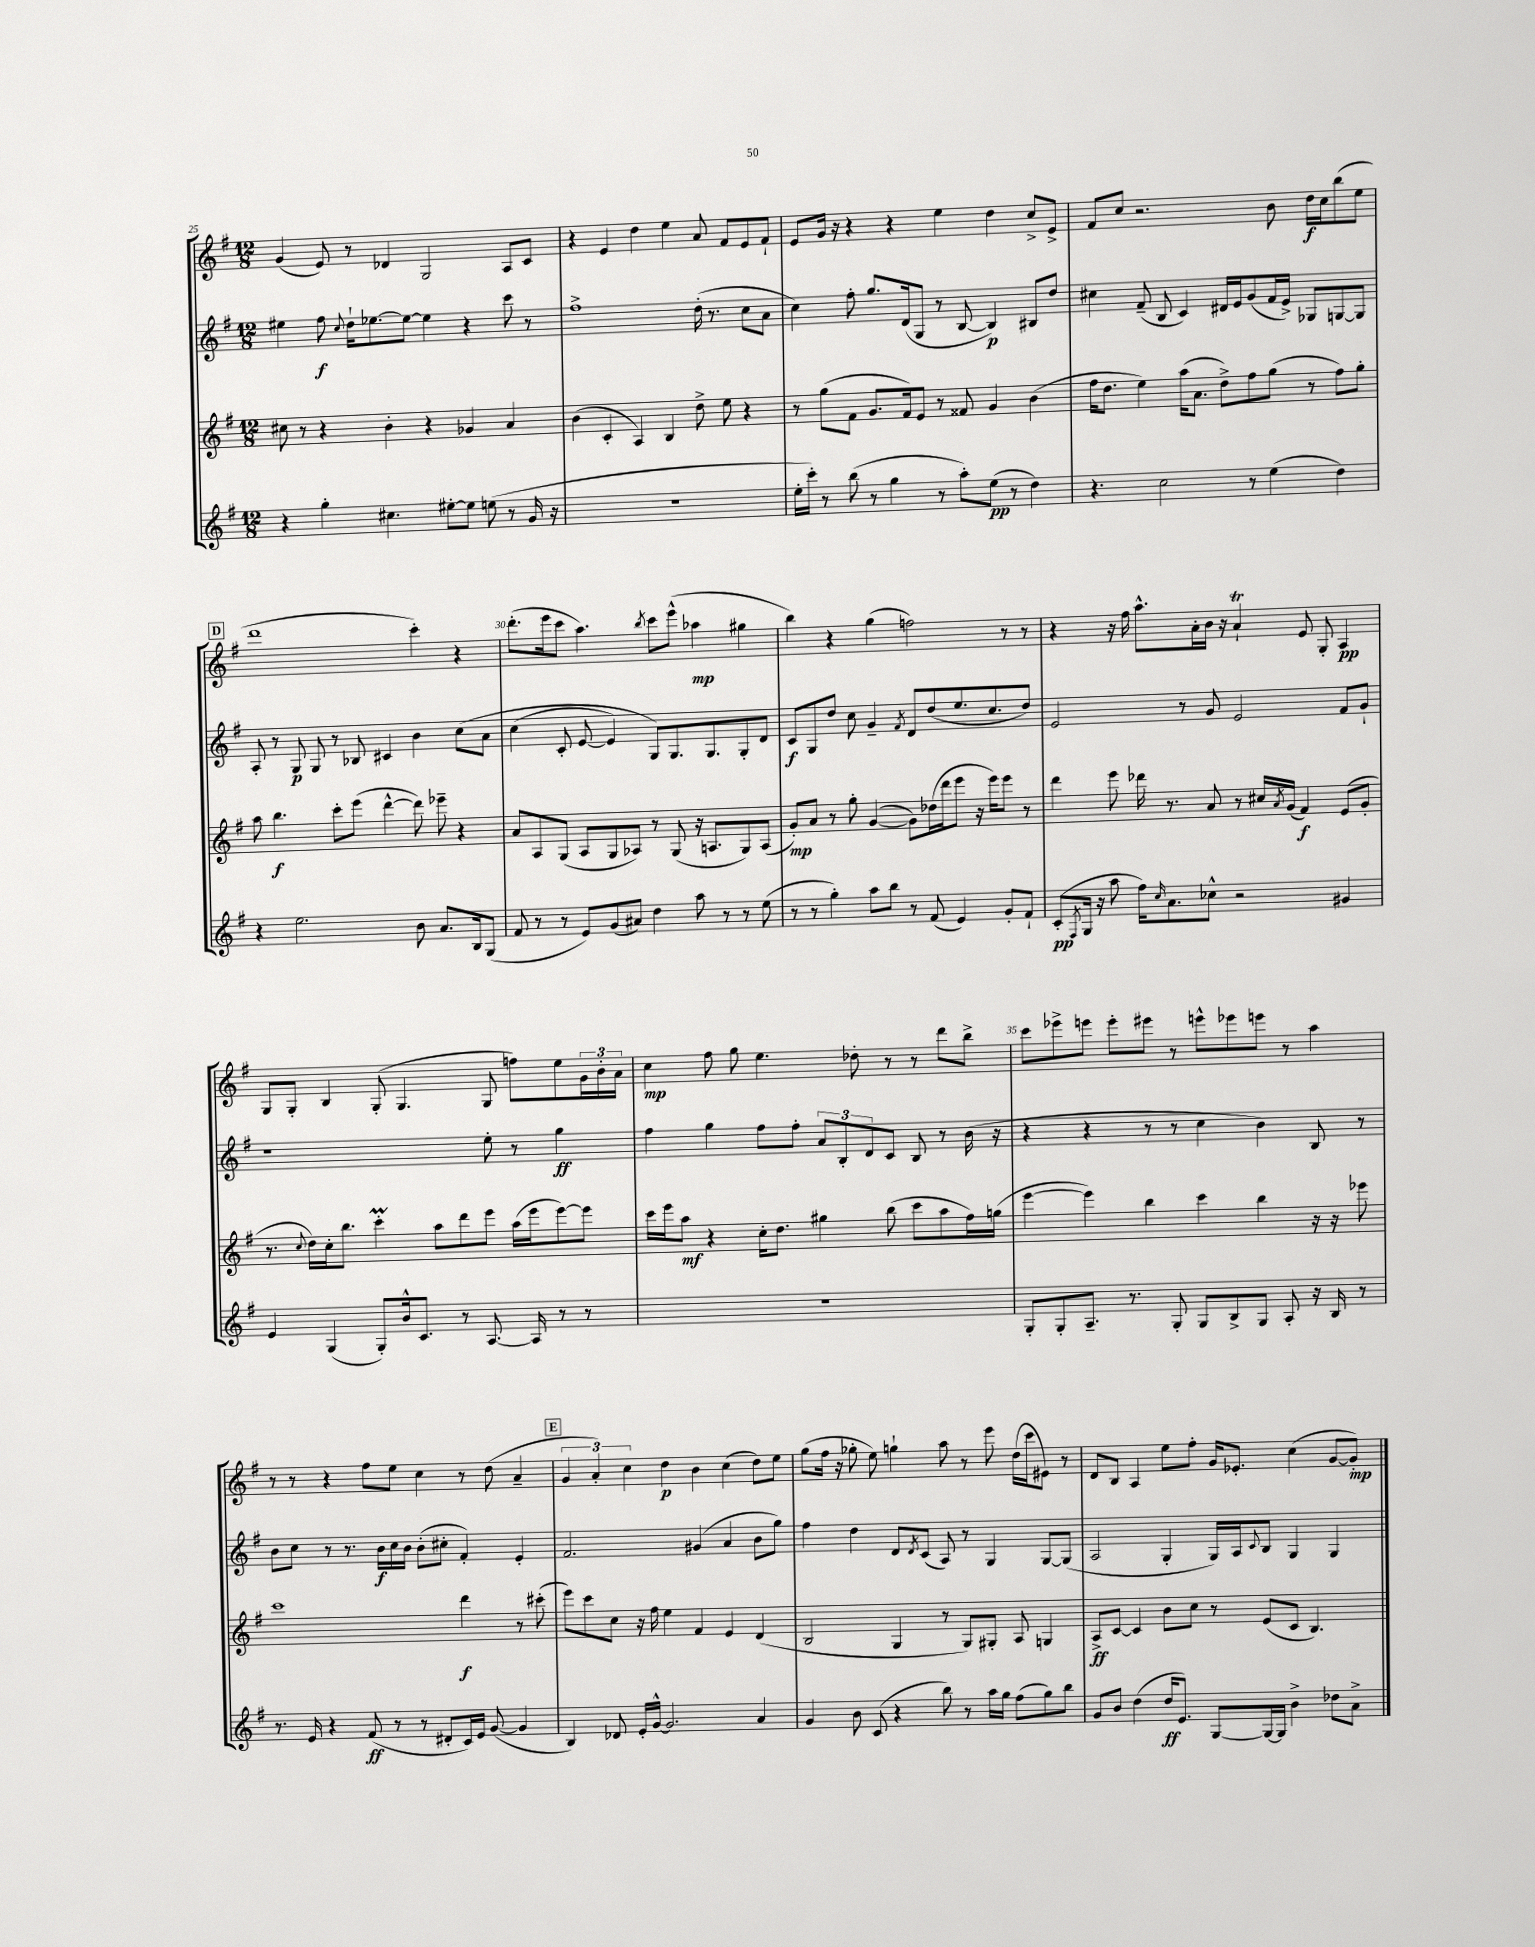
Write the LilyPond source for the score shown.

<<
\new StaffGroup <<
\new Staff = "s0" {
    \clef treble \key g \major \numericTimeSignature \time 12/8
    g'4( e'8) r8 des'4 g2 a8 c'8 |
    r4 e'4 d''4 e''4 a'8 fis'8 e'8 fis'8-! |
    e'8 g'16 r16 r4 r4 e''4 d''4 c''8-> e'8-> |
    fis'8 c''8 r2. b'8 d''16\f c''16 b''8( e''8 |
    \mark \markup { \box "D" } d'''1 c'''4-.) r4 |
    d'''8.-.( e'''16 c'''8 a''4.) \acciaccatura { b''8 } c'''8 e'''8-^( aes''4\mp gis''4 |
    b''4) r4 g''4( f''2) r8 r8 |
    r4 r16 fis''16 a''8.-^ a'16-. b'16 r16 a'4-!\trill e'8 g8-. a4\pp |
    g8 g8-. b4 g8-.( g4. g8 f''8) e''8 \tuplet 3/2 { g'16 b'16-. a'16 } |
    c''4\mp fis''8 g''8 e''4. des''8-. r8 r8 d'''8 b''8-> |
    c'''8 ees'''8-> e'''8 e'''8-. eis'''8 r8 e'''8-^ ees'''8 e'''8 r8 a''4 |
    r8 r8 r4 fis''8 e''8 c''4 r8 d''8( a'4-- |
    \mark \markup { \box "E" } \tuplet 3/2 { g'4 a'4-.) c''4 } d''4\p b'4 c''4( d''8) e''8 |
    g''8( fis''16 r16 ges''8-. e''8) g''4-! a''8 r8 e'''8 d''16( c'''16 eis'8) r8 |
    d'8 b8 a4 e''8 fis''8-. g'16 ees'8.-. c''4( g'8~ g'8-.\mp) \bar "|." |
}
\new Staff = "s1" {
    \clef treble \key g \major \numericTimeSignature \time 12/8
    eis''4 fis''8\f \appoggiatura { c''8 } d''16-! ees''8.~ ees''8~ ees''4 r4 c'''8 r8 |
    fis''1-> d''16-.( r8. c''8 a'8 |
    c''4) fis''8-. g''8. d'16( g8 r8 b8~ b4\p) bis8 d''8 |
    cis''4 fis'8--( b8 c'4) dis'16 e'16 g'8( fis'16 e'16->) ges8 g8~ g8 |
    \mark \markup { \box "D" } a8-. r8 g8\p g8 r8 bes8 cis'4 b'4 c''8\( a'8 |
    c''4( c'8-. e'8~ e'4) g8\) g8. g8. g8-. d'8 |
    c'8\f g8 d''8 c''8 g'4-- \acciaccatura { fis'8 } d'8 d''8( e''8. c''8. d''8) |
    e'2 r8 g'8 e'2 fis'8 g'8-! |
    r1 e''8-. r8 g''4\ff |
    fis''4 g''4 fis''8 fis''8-. \tuplet 3/2 { a'8 b8-. d'8 } c'8 b8 r8 b'16( r16 |
    r4 r4 r8 r8 c''4 b'4) b8 r8 |
    b'8 c''8 r8 r8. b'16\f c''16 b'16 b'8-.( cis''8-. fis'4-.) e'4-. |
    \mark \markup { \box "E" } fis'2. gis'4( a'4 b'8 g''8) |
    fis''4 d''4 d'8 \acciaccatura { d'8 } c'8( a8) r8 g4 g8~ g8( |
    a2 g4-. g16) a16 \appoggiatura { c'8 } b8 g4 g4 \bar "|." |
}
\new Staff = "s2" {
    \clef treble \key g \major \numericTimeSignature \time 12/8
    cis''8 r8 r4 b'4-. r4 ges'4 a'4 |
    b'4( c'4-. a4) b4 d''8-> e''8 r4 |
    r8 g''8( fis'8 g'8. fis'16) e'8 r8 fisis'8 g'4 b'4( |
    fis''16 d''8. e''4) a''16( a'8. d''8->) fis''8 g''8( r8 fis''8) g''8-. |
    \mark \markup { \box "D" } a''8 b''4.\f c'''8-. e'''8( d'''4~-^ d'''8) ees'''8-- r4 |
    a'8 a8 g8( a8 g8 aes8) r8 g8( r16 a8. g8) a8( |
    g'8-.\mp) a'8 r8 g''8-. g'4~( g'8) des''16( d'''16 e'''8 r16 e'''16) e'''8 r8 |
    d'''4 e'''8 des'''16 r8. a'8 r8 cis''16 \acciaccatura { a'8 } g'16( fis'4\f) e'8( g'8-. |
    r8. \appoggiatura { c''8 } d''16) c''16-. b''8. c'''4-.\prall a''8 d'''8 e'''8 a''16( e'''16 e'''8~) e'''8 |
    c'''16 e'''16 a''8\mf r4 c''16-. d''8. gis''4 b''8( c'''8 a''8 fis''16) g''16( |
    e'''4~ e'''4) b''4 c'''4 b''4 r16 r16 ees'''8 |
    c'''1 d'''4\f r8 cis'''8-.( |
    \mark \markup { \box "E" } e'''8) c'''8 c''8 r16 fis''16 e''4 fis'4 e'4 d'4( |
    b2 g4 r8 g8) gis8-. a8 g4 |
    a8->\ff c'8~ c'4 b'8 c''8 r8 e'8( c'8 b4.) \bar "|." |
}
\new Staff = "s3" {
    \clef treble \key g \major \numericTimeSignature \time 12/8
    r4 g''4-. cis''4. eis''8~-. eis''8 e''8( r8 g'16 r16 |
    R1. |
    e''16-. c'''16-.) r8 b''8( r8 g''4 r8 a''8-.) e''8\pp( r8 d''4) |
    r4. c''2 r8 e''4( d''4) |
    \mark \markup { \box "D" } r4 e''2. b'8 a'8. b16 g8( |
    fis'8 r8 r8 e'8) g'8( ais'8) d''4 a''8 r8 r8 e''8( |
    r8 r8 g''4-.) a''8 b''8 r8 fis'8( e'4) g'8-. fis'8-! |
    c'8-.\pp( \acciaccatura { fis8 } g16 r16 a''8 fis''16) \grace { c''16 } a'8. ces''8-^ r2 gis'4 |
    e'4 g4( g8-.) b'16-^ c'8. r8 a8.~ a16 r8 r8 |
    R1. |
    g8-. g8-. a8.-- r8. g8-. g8 b8-> g8 a8-. r16 b16 r8 |
    r8. e'16 r4 fis'8\ff( r8 r8 dis'8-. c'16) e'16 g'8~( g'4 |
    \mark \markup { \box "E" } b4) des'8 e'16-. g'16~-^ g'2. a'4 |
    g'4 b'8 c'8( r4 b''8) r8 a''16 g''16 fis''8( g''8) b''8 |
    g'8 b'8 d''4( d''16\ff e'8.) g8~ g16~ g16 b'4-> des''8 a'8-> \bar "|." |
}
>>
>>
\layout { \context { \Score currentBarNumber = #25 \override BarNumber.break-visibility = ##(#f #t #t) barNumberVisibility = #(every-nth-bar-number-visible 5) } }
